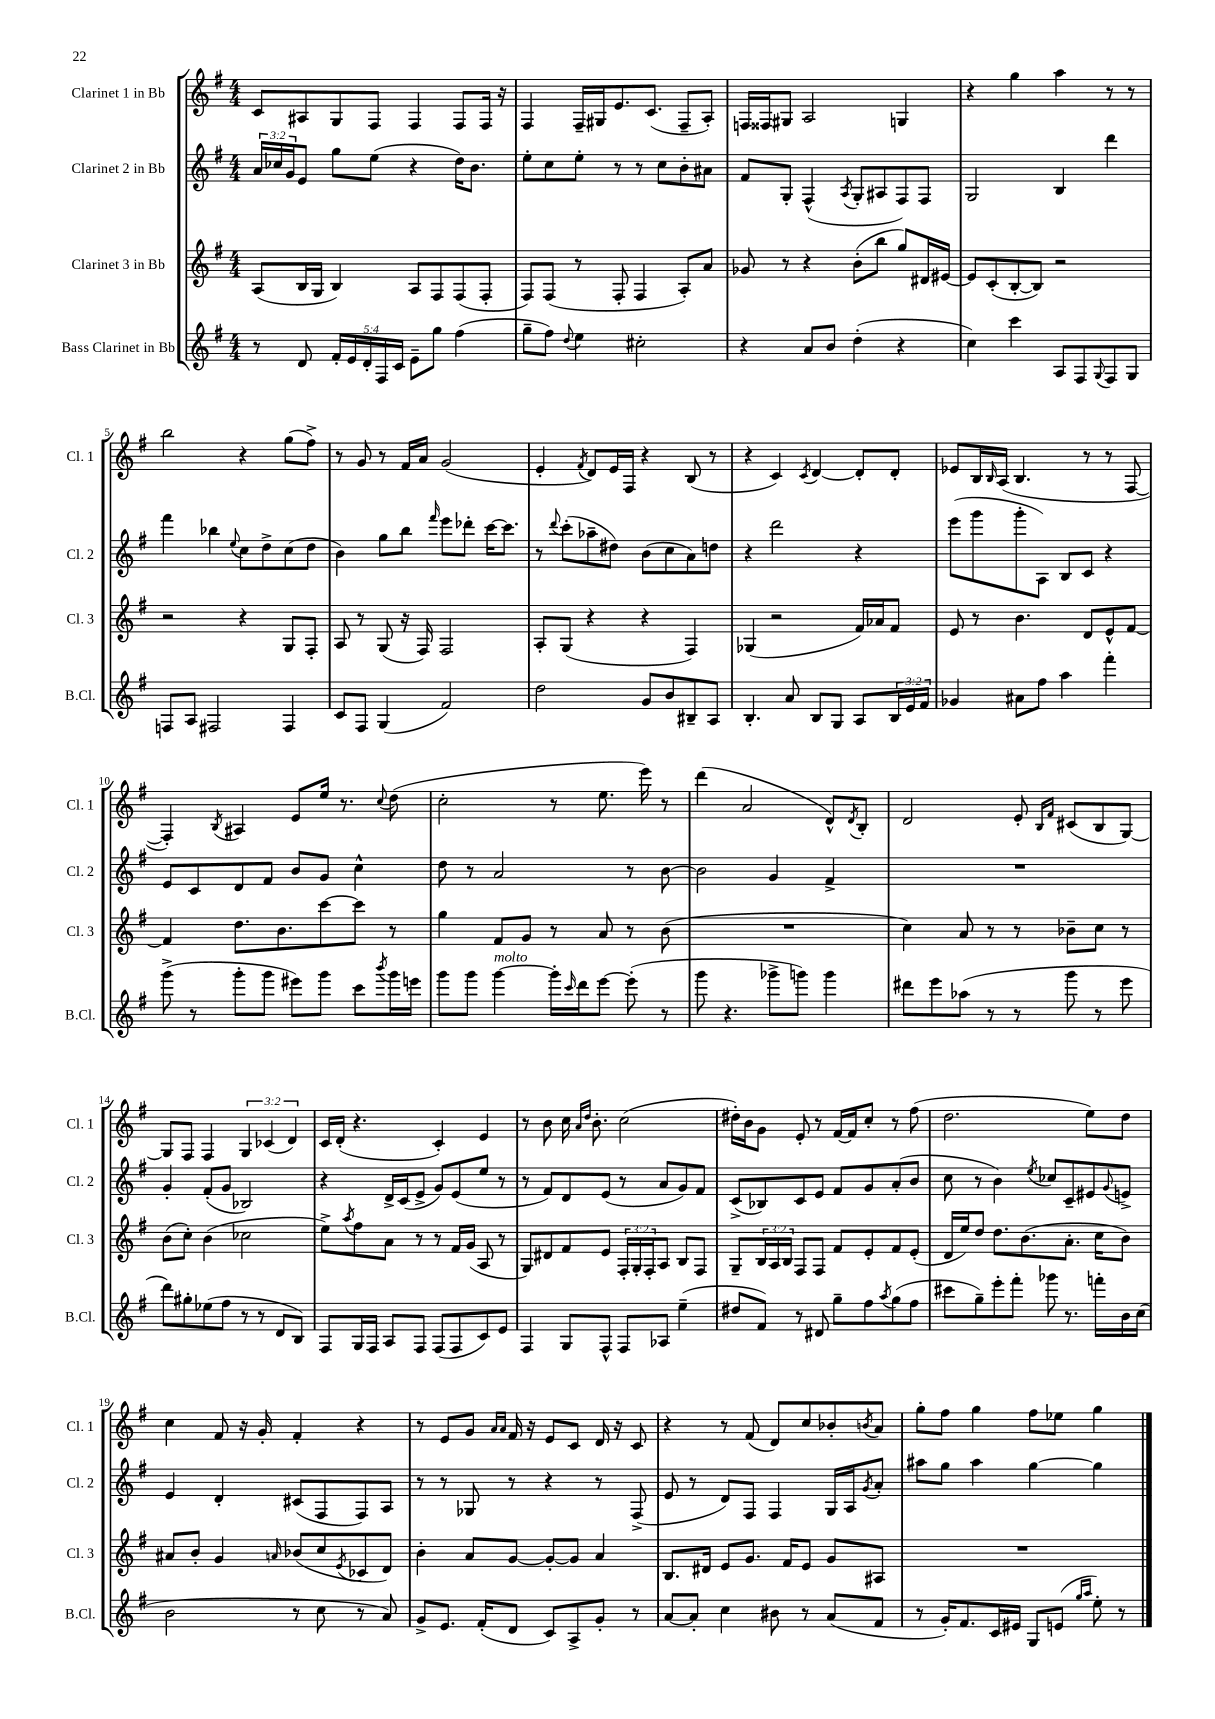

**kern	**kern	**kern	**kern
*part4	*part3	*part2	*part1
*staff4	*staff3	*staff2	*staff1
*I"Bass Clarinet in Bb	*I"Clarinet 3 in Bb	*I"Clarinet 2 in Bb	*I"Clarinet 1 in Bb
*I'B.Cl.	*I'Cl. 3	*I'Cl. 2	*I'Cl. 1
*clefG2	*clefG2	*clefG2	*clefG2
*k[f#]	*k[f#]	*k[f#]	*k[f#]
*M4/4	*M4/4	*M4/4	*M4/4
=1	=1	=1	=1
8r	(8A/L	24a/LL	8c/L
.	.	24cc-X/	.
.	.	24g/J	.
8d/	16B/L	8e/J	8A#X/
.	16G/JJ	.	.
20f#'/LL	4B/)	8gg\L	8G/
20e/	.	.	.
20d'/	.	.	.
.	.	(8ee\J	8F#/J
20F#/	.	.	.
20c/JJ	.	.	.
8e~\L	8A/L	4r	4F#/
8gg\J	8F#/	.	.
(4ff#\	(8F#/	16dd\KL)	8F#/L
.	.	8.b\J	.
.	8F#'/J	.	16F#/Jk
.	.	.	16r
=2	=2	=2	=2
8gg~\L	8F#/L)	8ee'\L	4F#/
8ff#\J)	(8F#/J	8cc\	.
8qqdd/	.	.	.
4ee\	8r	8ee'\J	16F#~/LL
.	.	.	16G#X/J
.	8F#'/	8r	8.e/
2cc#X'\	4F#/	8r	.
.	.	.	(8.c/J
.	.	8cc\L	.
.	8A'/L)	8b'\	8F#~/L
.	8a/J	8a#X\J	8A'/J)
=3	=3	=3	=3
4r	8g-X/	8f#/L	16Fn/LL
.	.	.	16F##X/J
.	8r	8G'/J	8G#X/J
8a/L	4r	(4F#^^/	2A/
8b/J	.	.	.
.	.	8qA/	.
(4dd'\	(8b'\L	8G'/L	.
.	8bb\J	8A#X/	.
4r	8gg/L)	8F#/)	4Gn/
.	16d#X/L	8F#/J	.
.	[16e#X/JJ	.	.
=4	=4	=4	=4
4cc\)	8e#/L]	2G/	4r
.	(8c'/	.	.
4ccc\	[8B'/	.	4gg\
.	8B/J])	.	.
8A/L	2r	4B/	4aa\
8F#/	.	.	.
8qqG/	.	.	.
8F#/	.	4ddd\	8r
8G/J	.	.	8r
!!LO:LB:g=z
=5	=5	=5	=5
8Fn/L	2r	4fff#\	2bb\
8A/J	.	.	.
2F#X/	.	4bb-X\	.
.	.	8qqee/	.
.	4r	8cc\L	4r
.	.	8dd^\	.
4F#/	8G/L	(8cc\	(8gg\L
.	8F#'/J	8dd\J	8ff#^\J)
=6	=6	=6	=6
8c/L	8A/	4b\)	8r
8F#/J	8r	.	8g/
(4G/	(8G/	8gg\L	8r
.	16r	8bb\J	16f#/LL
.	16F#/)	.	16a/JJ
.	.	16qqfff#/	.
2f#/)	2F#/	8eee\L	(2g/
.	.	8ddd-X'\J	.
.	.	[16ccc\KL	.
.	.	8.ccc\J]	.
=7	=7	=7	=7
2dd\	8A'/L	8r	4e'/
.	.	8qqddd/	.
.	(8G/J	(8ccc'\L	.
.	.	.	8qf#/
.	4r	8aa-X~\	8d/L)
.	.	8dd#X\J)	16e/L
.	.	.	16F#/JJ
8g/L	4r	(8b\L	4r
8b/	.	8cc\	.
8B#X~/	4F#/)	8a\)	(8B/
8A/J	.	8ddn\J	8r
=8	=8	=8	=8
4.B'/	(4G-X/	4r	4r
.	2r	2ddd\	4c/)
8a/	.	.	.
.	.	.	8qc/
8B/L	.	.	[4d/
8G/J	.	.	.
8A/L	16f#/LL)	4r	8d'/L]
.	16a-X/J	.	.
24B/L	8f#/J	.	8d'/J
24e/	.	.	.
24f#/JJ	.	.	.
=9	=9	=9	=9
4g-X/	8e/	(8eee\L	8e-X/L
.	8r	8ggg\	16B/L
.	.	.	16qqB/
.	.	.	(16A/JJ
8a#X\L	4.b\	8ggg'\	4.B/
8ff#\J	.	8A\J)	.
4aa\	.	8B/L	.
.	8d/L	8c/J	8r
4fff#'\	8e^^/	4r	8r
.	[8f#/J	.	[8F#/
!!LO:LB:g=z
=10	=10	=10	=10
(8ggg^\	4f#/]	8e/L	4F#'/])
8r	.	8c/	.
.	.	.	8qB/
8ggg'\L	8.dd\L	8d/	4A#X/
8ggg\J	.	8f#/J	.
.	8.b\	.	.
8eee#X\L)	.	8b/L	8e/L
8ggg\J	[8ccc\	8g/J	16ee/Jk
.	.	.	8.r
8ccc\L	8ccc\J]	4cc^^\	.
8qbbb/	.	.	8qqcc/
16ggg\L	8r	.	(8dd\
16eeen\JJ	.	.	.
=11	=11	=11	=11
8ggg\L	4gg\	8dd\	2cc'\
8ggg\J	.	8r	.
!LO:TX:a:i:t=molto	!	!	!
[4ggg\	8f#/L	2a/	.
.	8g/J	.	.
16ggg'\LL]	8r	.	8r
16qqccc/	.	.	.
16ddd\J	.	.	.
[8eee\J	8a/	.	8.ee\
(8eee'\]	8r	8r	.
.	.	.	16eee\)
8r	(8b\	[8b\	8r
=12	=12	=12	=12
8ggg\	1r	2b\]	(4ddd\
4.r	.	.	.
.	.	.	2a/
8ggg-X^\L	.	4g/	.
8gggn\J)	.	.	.
4ggg\	.	4f#^/	8d^^/L)
.	.	.	8qd/
.	.	.	8B'/J
=13	=13	=13	=13
8ddd#X\L	4cc\)	1r	2d/
8eee\	.	.	.
(8aa-X\J	8a/	.	.
8r	8r	.	.
8r	8r	.	8e'/
.	.	.	16qqB/LL
.	.	.	16qqf#/JJ
8ggg\	8b-X~\L	.	(8c#X/L
8r	8cc\J	.	8B/
8eee\	8r	.	[8G/J)
!!LO:LB:g=z
=14	=14	=14	=14
8ddd\L)	(8b\L	4g'/	8G/L]
8gg#X'\	8cc'\J)	.	8F#/J
(8ee-X\	(4b\	(8f#'/L	4F#/
8ff#\J	.	8g/J	.
8r	2cc-X\	2B-X/)	6G/
8r	.	.	.
.	.	.	(6c-X/
8d/L	.	.	.
.	.	.	6d/)
8B/J)	.	.	.
=15	=15	=15	=15
8F#/L	8ee^\L)	4r	16c/LL
.	.	.	(16d'/JJ
.	8qaa/	.	.
16G/L	8ff#\	.	4.r
16F#/JJ	.	.	.
8A/L	8a\J	16d^/LL	.
.	.	(16c/J	.
8F#/J	8r	8e^/J	.
(8F#/L	8r	8g/L)	4c'/)
8F#/	16f#/LL	(8e/	.
.	(16g/JJ	.	.
8c/)	8A/	8ee/J	4e/
8e/J	8r	8r	.
=16	=16	=16	=16
4F#/	8G/L)	8r	8r
.	8d#X/	8f#/L)	8b\
8G/L	8f#/	8d/	16cc\
.	.	.	16qqa/LL
.	.	.	16qqdd/JJ
.	.	.	8.b'\
8F#^^/J	8e/J	(8e/J	.
8F#/L	24F#'/LL	8r	(2cc\
.	24G'/	.	.
.	24F#'/J	.	.
8A-X/J	8A/J	8a/L	.
(4ee~\	8B/L	8g/)	.
.	8F#/J	8f#/J	.
=17	=17	=17	=17
8dd#X/L	8G~/L	(8c^/L	16dd#X'\LL)
.	.	.	16b\J
8f#/J)	24B/L	8B-X/)	8g\J
.	24A/	.	.
.	24B/JJ	.	.
8r	8F#/L	8c/	8e'/
8d#X/	8F#/J	8e/J	8r
8gg~\L	8f#/L	8f#/L	[16f#/LL
.	.	.	16f#/J]
8ff#\	8e'/	8g/	8cc'/J
8qaa/	.	.	.
(8gg\	8f#/	(8a'/	8r
8ff#\J	(8e'/J	8b/J	(8ff#\
=18	=18	=18	=18
8ccc#X\L	16d/LL	8cc\	2.dd\
.	16ee/J)	.	.
8gg~\)	8dd/J	8r	.
8eee'\	8.dd\L	4b\)	.
8fff#'\J	.	.	.
.	(8.b\	.	.
.	.	8qee/	.
8ggg-X\	.	8cc-X/L	.
8.r	8.a'\J	8c~/	.
.	.	8e#X/	8ee\L)
16fffn'\LL	16cc\KL	.	.
.	.	8qqg/	.
16b\	8b\J)	8en^/J	8dd\J
(16cc\JJ	.	.	.
!!LO:LB:g=z
=19	=19	=19	=19
2b\	8a#X/L	4e/	4cc\
.	8b'/J	.	.
.	4g/	4d'/	8f#/
.	.	.	16r
.	.	.	16g'/
.	16qqan/	.	.
8r	(8b-X/L	(8c#X/L	4f#'/
8cc\	8cc/	8F#/	.
.	8qe/	.	.
8r	8c-X/	8F#/)	4r
8a/)	8d/J)	8A/J	.
=20	=20	=20	=20
8g^/L	4b'\	8r	8r
8.e/J	.	8r	8e/L
.	8a/L	8G-X/	8g/J
(16f#'/KL	.	.	.
.	.	.	16qqa/LL
.	.	.	16qqa/JJ
8d/J	[8g/J	8r	16f#/
.	.	.	16r
8c/L)	8g'/L_	4r	8e/L
8A^/	8g/J]	.	8c/J
8g'/J	4a/	8r	16d/
.	.	.	16r
8r	.	(8F#^/	8c/
=21	=21	=21	=21
[8a/L	8.B/L	8e/	4r
8a'/J]	.	8r	.
.	16d#X/Jk	.	.
4cc\	8e/L	8d/L)	8r
.	8.g/J	8F#/J	(8f#/
8b#X\	.	4F#/	8d/L)
.	16f#/KL	.	.
8r	8e/J	.	8cc/
(8a/L	8g/L	16G/LL	8b-X'/
.	.	16A/J	.
.	.	8qg/	8qbn/
8f#/J	8A#X/J	8a'/J	8a/J
=22	=22	=22	=22
8r	1r	8aa#X\L	8gg'\L
16g'/KL)	.	8gg\J	8ff#\J
8.f#/	.	.	.
.	.	4aa#\	4gg\
16c/L	.	.	.
16e#X/JJ	.	.	.
8G/L	.	[4gg\	8ff#\L
(8en/J	.	.	8ee-X\J
16qqgg/LL	.	.	.
16qqaa/JJ	.	.	.
8ee'\)	.	4gg\]	4gg\
8r	.	.	.
==	==	==	==
*-	*-	*-	*-
